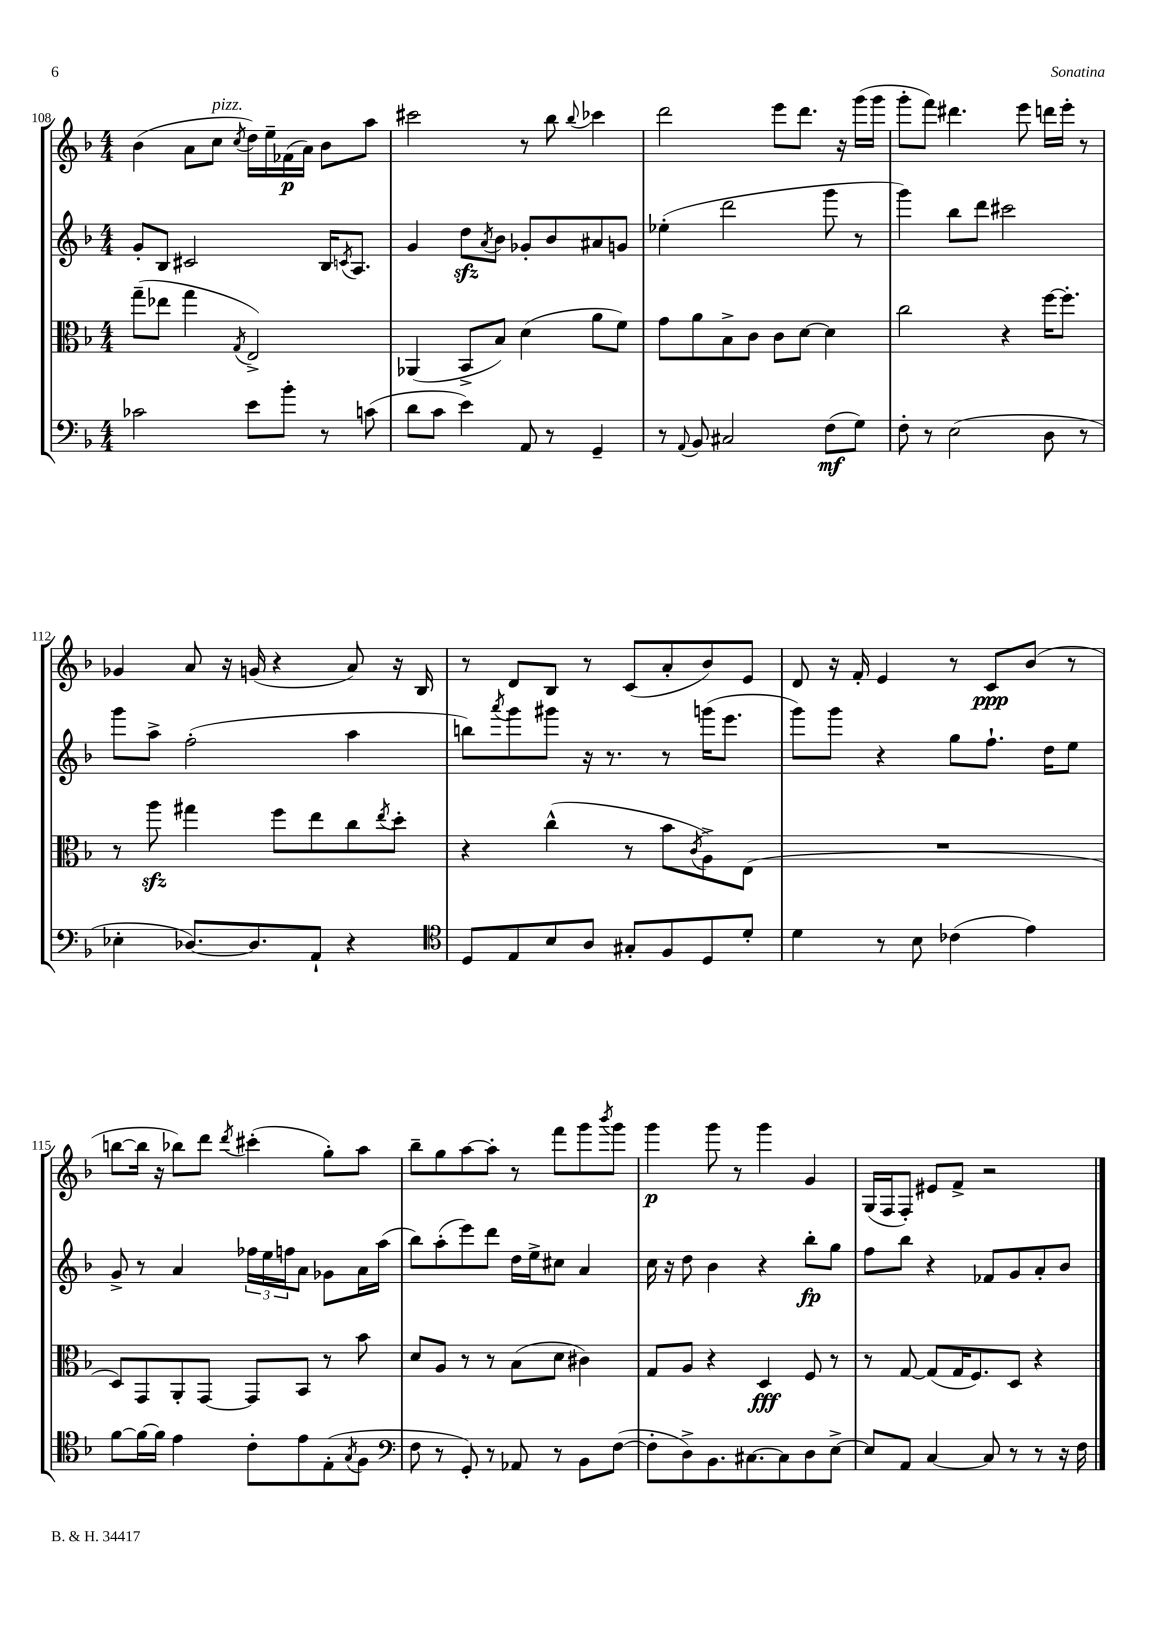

**kern	**kern	**kern	**kern
*staff4	*staff3	*staff2	*staff1
*clefF4	*clefC3	*clefG2	*clefG2
*k[b-]	*k[b-]	*k[b-]	*k[b-]
*M4/4	*M4/4	*M4/4	*M4/4
2c-	(8gg~	8g'	(4b-
.	8ee-	8B-	.
.	4gg	2c#	8a
.	.	.	8cc
.	8qG	.	8qcc
8e	2E^)	.	16dd)
.	.	.	16ee~
8b-'	.	.	(16f-
.	.	.	16a)
8r	.	16B-	8b-
.	.	8qc	.
.	.	8.A	.
(8c	.	.	8aa
=	=	=	=
8d	(4AA-	4g	2ccc#
8c	.	.	.
4e)	8BB-^	8dd	.
.	.	8qa	.
.	8B-)	8b-	.
8AA	(4d	8g-'	8r
8r	.	8b-	8bb-
.	.	.	8qqbb-
4GG~	8a	8a#	4ccc-
.	8f)	8g	.
=	=	=	=
8r	8g	(4ee-'	2ddd
8qqAA	.	.	.
8BB-	8a	.	.
2C#	8B-^	2ddd	.
.	8c	.	.
.	8c	.	8eee
.	[8d	.	8.ddd
(8F	4d]	8ggg	.
.	.	.	16r
8G)	.	8r	(16ggg
.	.	.	16ggg
=	=	=	=
8F'	2cc	4ggg)	8ggg'
8r	.	.	8fff)
(2E	.	8bb-	4.ddd#
.	.	8ddd	.
.	4r	2ccc#	.
.	.	.	8eee
8D	[16ff	.	16ddd
.	8.ff']	.	16eee'
8r	.	.	8r
=	=	=	=
4E-'	8r	8ggg	4g-
.	8aa	8aa^	.
[8.D-)	4gg#	(2ff'	8a
.	.	.	16r
8.D-]	.	.	(16g
.	8ff	.	4r
8AA`	8ee	.	.
4r	8cc	4aa	8a)
.	8qee	.	.
.	8dd'	.	16r
.	.	.	16B-
=	=	=	=
*clefC4	*	*	*
8D	4r	8bb)	8r
.	.	8qaaa	.
8E	.	8ggg	8d
8B-	(4cc^^	8ggg#	8B-
8A	.	16r	8r
.	.	8.r	.
8G#'	8r	.	(8c
8F	8b-	8r	8a'
.	8qc	.	.
8D	8A^)	(16ggg	8b-)
.	.	8.eee	.
8d'	(8E	.	8e
=	=	=	=
4d	1r	8ggg)	8d
.	.	8ggg	16r
.	.	.	16f'
8r	.	4r	4e
8B-	.	.	.
(4c-	.	8gg	8r
.	.	8.ff`	8c
4e)	.	.	(8b-
.	.	16dd	.
.	.	8ee	8r
=	=	=	=
[8f	8D)	8g^	[8bb
16f_	8GG	8r	16bb]
16f]	.	.	16r
4e	8AA'	4a	8bb-)
.	[8GG	.	8ddd
.	.	.	8qddd
8c'	8GG]	24ff-	(4ccc#'
.	.	24ee	.
.	.	24ff	.
8e	8BB-	8a	.
(8E'	8r	8g-	8gg')
8qG	.	.	.
8F	8b-	16a	8aa
.	.	(16aa	.
=	=	=	=
*clefF4	*	*	*
8F	8d	8bb-)	8bb-~
8r	8A	(8aa'	8gg
8GG')	8r	8eee)	[8aa
8r	8r	8ddd	8aa']
8AA-	(8B-	16dd	8r
.	.	16ee^	.
8r	8d	8cc#	8fff
8BB-	4c#)	4a	8ggg
.	.	.	8qbbb-
([8F	.	.	8ggg
=	=	=	=
8F']	8G	16cc	4ggg
.	.	16r	.
8D^)	8A	8dd	.
8.BB-	4r	4b-	8ggg
.	.	.	8r
[8.C#	.	.	.
.	4D	4r	4ggg
8C#]	.	.	.
8D	8F	8bb-'	4g
[8E^	8r	8gg	.
=	=	=	=
8E]	8r	8ff	(16G
.	.	.	16F
8AA	[8G	8bb-	8F')
[4C	(8G]	4r	8e#
.	16G	.	8f^
.	8.F)	.	.
8C]	.	8f-	2r
8r	8D	8g	.
8r	4r	8a'	.
16r	.	8b-	.
16F	.	.	.
==	==	==	==
*-	*-	*-	*-
